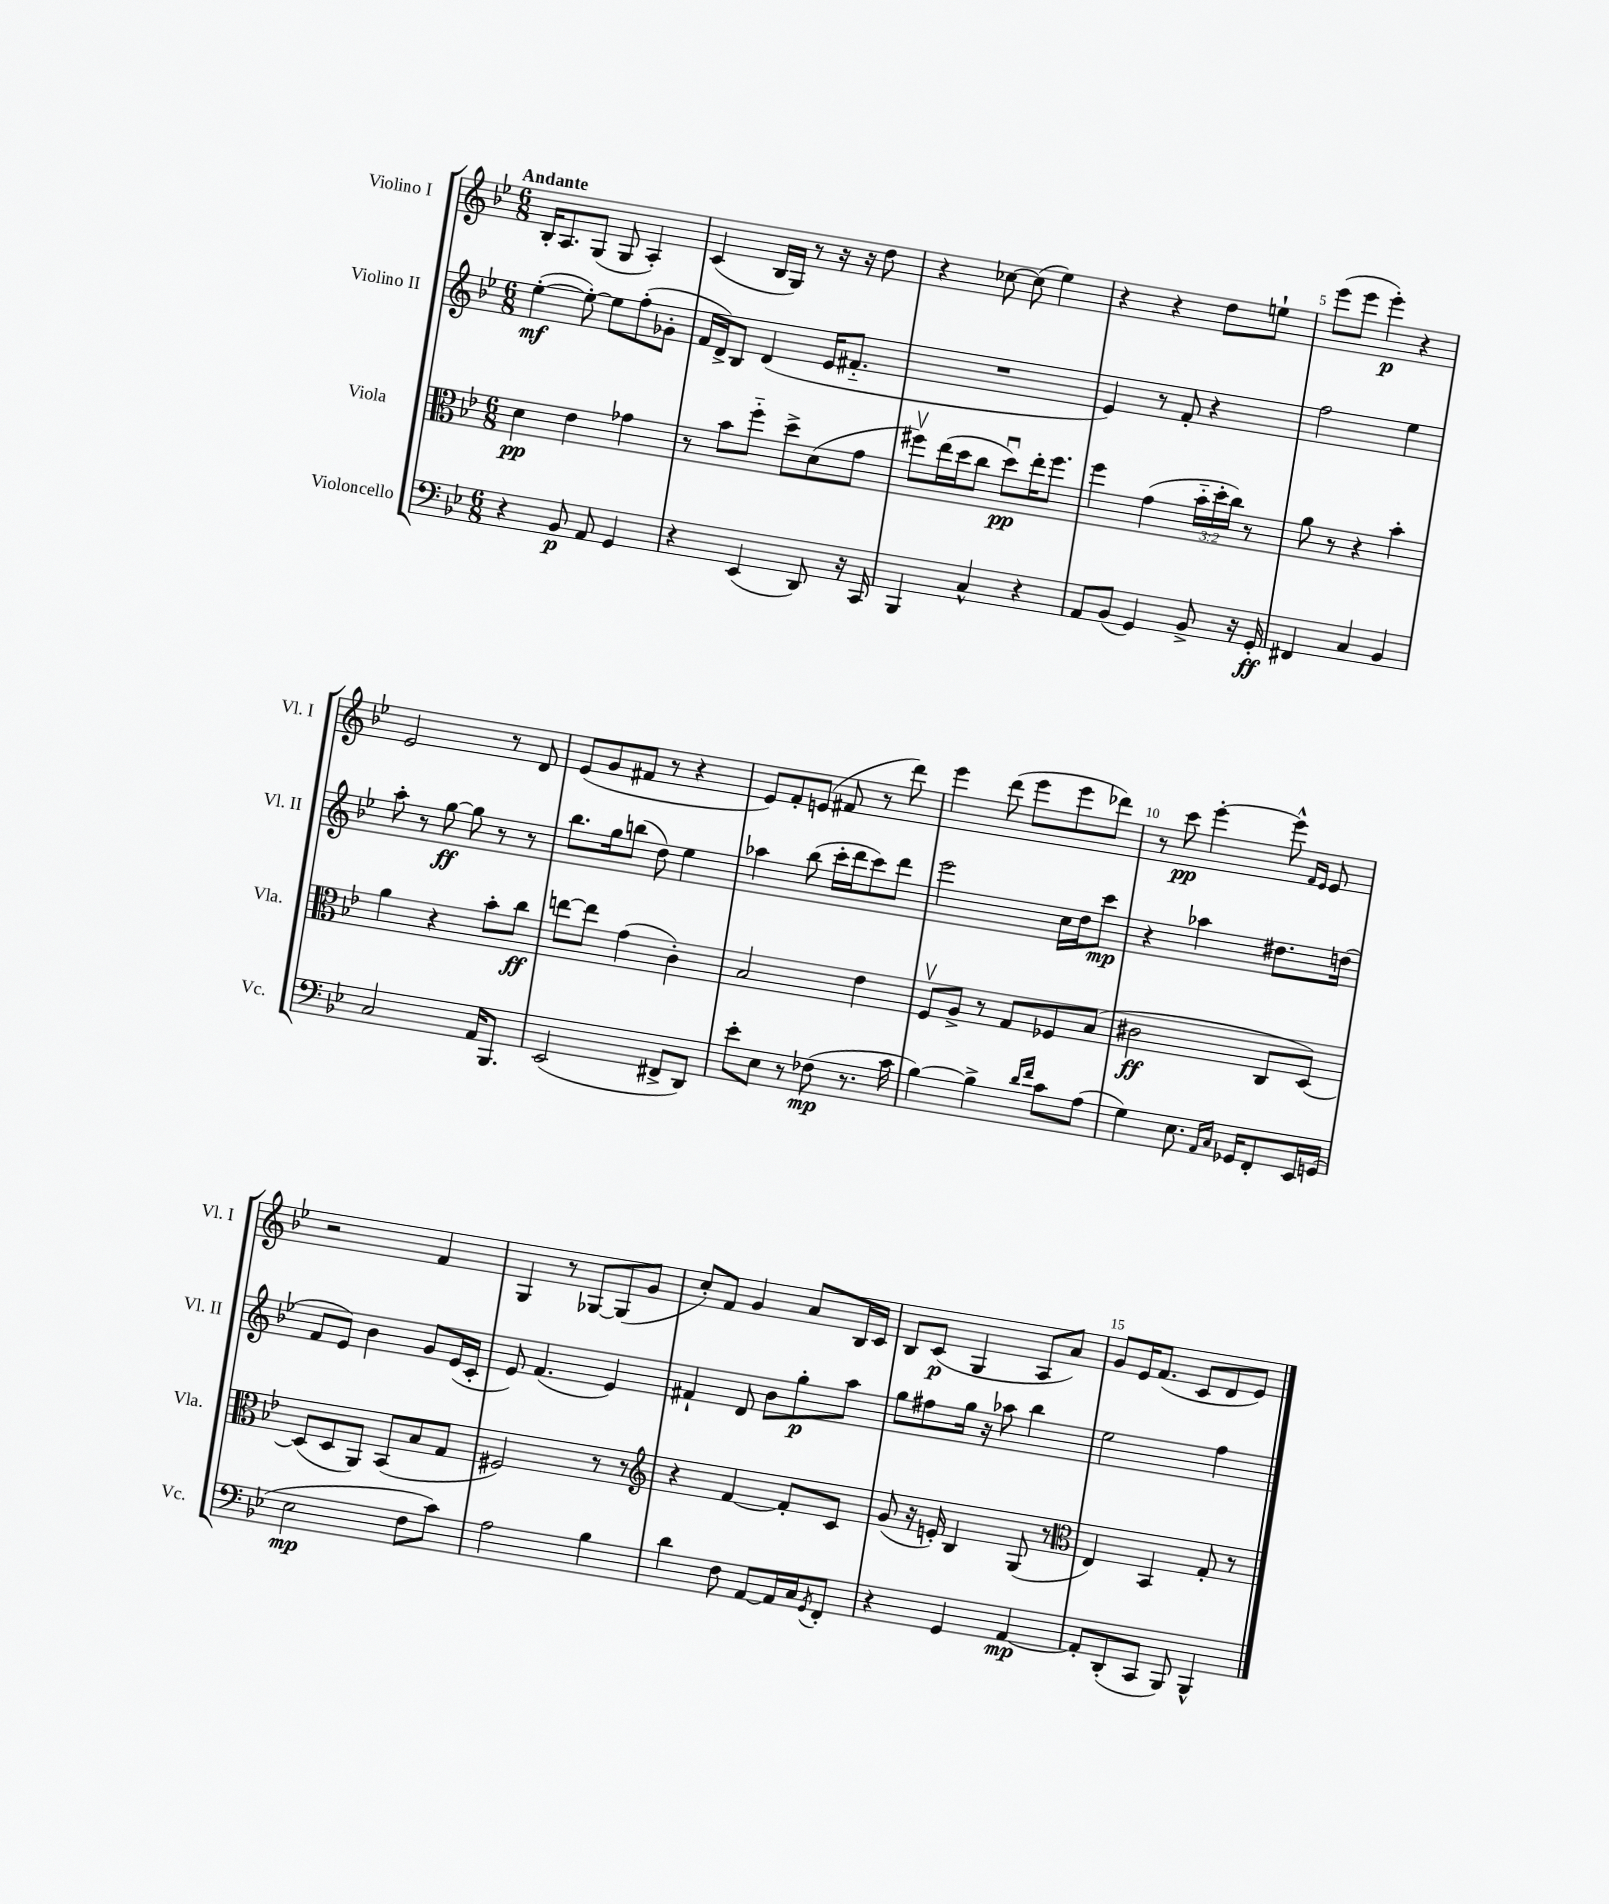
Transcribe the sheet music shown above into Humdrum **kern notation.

**kern	**dynam	**kern	**dynam	**kern	**dynam	**kern	**dynam
*part4	*part4	*part3	*part3	*part2	*part2	*part1	*part1
*staff4	*staff4	*staff3	*staff3	*staff2	*staff2	*staff1	*staff1
*I"Violoncello	*	*I"Viola	*	*I"Violino II	*	*I"Violino I	*
*I'Vc.	*	*I'Vla.	*	*I'Vl. II	*	*I'Vl. I	*
*clefF4	*	*clefC3	*	*clefG2	*	*clefG2	*
*k[b-e-]	*	*k[b-e-]	*	*k[b-e-]	*	*k[b-e-]	*
*M6/8	*	*M6/8	*	*M6/8	*	*M6/8	*
=1	=1	=1	=1	=1	=1	=1	=1
!	!	!	!	!	!	!LO:TX:a:B:t=Andante	!
4r	.	4d\	pp	([4ee-'\	mf	16B-'/KL	.
.	.	.	.	.	.	8.A/	.
8BB-/	p	4e-\	.	8ee-'\_)	.	(8G/J	.
8AA/	.	.	.	8ee-\L]	.	8G/	.
4GG/	.	4g-X\	.	(8ff'\	.	4A'/)	.
.	.	.	.	8g-X'\J	.	.	.
=2	=2	=2	=2	=2	=2	=2	=2
4r	.	8r	.	16f/LL	.	(4c/	.
.	.	.	.	16d^/J)	.	.	.
.	.	8b-\L	.	8B-/J	.	.	.
(4EE-/	.	8ff\J	.	(4d/	.	16B-/LL	.
.	.	.	.	.	.	16G/JJ)	.
.	.	8dd^\L	.	.	.	8r	.
8DD/)	.	(8d\	.	16e-/KL	.	16r	.
.	.	.	.	8.f#X/J	.	16r	.
16r	.	8g\J	.	.	.	8dd\	.
16CC/	.	.	.	.	.	.	.
=3	=3	=3	=3	=3	=3	=3	=3
4BBB-/	.	8ff#Xv\L)	.	2.r	.	4r	.
.	.	(16ee-\L	.	.	.	.	.
.	.	16dd\J	.	.	.	.	.
4C^^/	.	8cc\J	.	.	.	[8cc-X\	.
.	.	8ddu\L)	pp	.	.	(8cc-\]	.
4r	.	16ee-'\K	.	.	.	4ee-\)	.
.	.	8.ff#\J	.	.	.	.	.
=4	=4	=4	=4	=4	=4	=4	=4
8AA/L	.	4ff\	.	4e-/)	.	4r	.
(8BB-/J	.	.	.	.	.	.	.
4GG/)	.	(4g\	.	8r	.	4r	.
.	.	.	.	8f'/	.	.	.
8BB-^/	.	24b-\LL	.	4r	.	8dd\L	.
.	.	24dd'\	.	.	.	.	.
.	.	24cc\JJ)	.	.	.	.	.
16r	.	8r	.	.	.	8een`\J	.
16GG'/	ff	.	.	.	.	.	.
=5	=5	=5	=5	=5	=5	=5	=5
4FF#X/	.	8a\	.	2ff\	.	(8eee-\L	.
.	.	8r	.	.	.	8eee-\J	.
4C/	.	4r	.	.	.	4eee-'\)	p
4BB-/	.	4b-'\	.	4ee-\	.	4r	.
!!LO:LB:g=z
=6	=6	=6	=6	=6	=6	=6	=6
2C/	.	4a\	.	8aa'\	.	2e-/	.
.	.	.	.	8r	.	.	.
.	.	4r	.	[8gg\	ff	.	.
.	.	.	.	8gg\]	.	.	.
16AA/KL	.	8b-'\L	.	8r	.	8r	.
8.BBB-/J	.	.	.	.	.	.	.
.	.	8cc\J	ff	8r	.	8d/	.
=7	=7	=7	=7	=7	=7	=7	=7
(2EE-/	.	[8een\L	.	8.bb-\L	.	(8e-/L	.
.	.	8ee\J]	.	.	.	8g/	.
.	.	.	.	16gg\k	.	.	.
.	.	(4g\	.	(8bbn\J	.	8f#X/J	.
.	.	.	.	8dd\)	.	8r	.
8FF#X^/L	.	4c'\)	.	4ee-\	.	4r	.
8DD/J)	.	.	.	.	.	.	.
=8	=8	=8	=8	=8	=8	=8	=8
8e-'\L	.	2B-/	.	4aa-X\	.	8e-/L)	.
8E-\J	.	.	.	.	.	8f'/	.
8r	.	.	.	(8bb-\	.	(8en/J	.
(8F-X\	mp	.	.	16ccc'\LL	.	8f#X/	.
.	.	.	.	16ddd\J	.	.	.
8.r	.	4e-\	.	8ccc\)	.	8r	.
.	.	.	.	8ddd\J	.	8ddd\)	.
16c\	.	.	.	.	.	.	.
=9	=9	=9	=9	=9	=9	=9	=9
[4B-\)	.	8Fv/L	.	2eee-\	.	4eee-\	.
.	.	8A^/J	.	.	.	.	.
4B-^\]	.	8r	.	.	.	(8ddd\	.
.	.	8G/L	.	.	.	8eee-\L	.
16qqd/LL	.	.	.	.	.	.	.
16qqf/JJ	.	.	.	.	.	.	.
8c\L	.	8F-X/	.	16cc\LL	.	8eee-\	.
.	.	.	.	16dd\J	.	.	.
(8A\J	.	(8B-/J	.	8ccc\J	mp	8ddd-X\J)	.
=10	=10	=10	=10	=10	=10	=10	=10
4G\)	.	2c#X\	ff	4r	.	8r	.
.	.	.	.	.	.	8ccc\	pp
8.E-\	.	.	.	4aa-X\	.	[4eee-'\	.
16qqAA/LL	.	.	.	.	.	.	.
16qqC/JJ	.	.	.	.	.	.	.
16GG-X/KL	.	.	.	.	.	.	.
8FF'/	.	8C/L	.	8.dd#X\L	.	8eee-^^\]	.
.	.	.	.	.	.	16qqf/LL	.
.	.	.	.	.	.	16qqe-/JJ	.
16EE-/L	.	[8D/J)	.	.	.	8e-/	.
(16GGn/JJ	.	.	.	(16ddn\Jk	.	.	.
!!LO:LB:g=z
=11	=11	=11	=11	=11	=11	=11	=11
2E-\	mp	(8D/L]	.	8f/L	.	2r	.
.	.	8D/	.	8e-/J)	.	.	.
.	.	8AA/J)	.	4b-\	.	.	.
.	.	(8BB-/L	.	.	.	.	.
8F\L	.	8B-/	.	8g/L	.	4f/	.
8c\J)	.	8G/J	.	(16e-/L	.	.	.
.	.	.	.	16c'/JJ	.	.	.
=12	=12	=12	=12	=12	=12	=12	=12
2A\	.	2F#X/)	.	8e-/)	.	4G/	.
.	.	.	.	(4.f/	.	.	.
.	.	.	.	.	.	8r	.
.	.	.	.	.	.	[8G-X/L	.
4B-\	.	8r	.	4e-/)	.	(8G-/]	.
.	.	8r	.	.	.	8g/J	.
=13	=13	=13	=13	=13	=13	=13	=13
*	*	*clefG2	*	*	*	*	*
4d\	.	4r	.	4f#X`/	.	8cc'/L)	.
.	.	.	.	.	.	8f/J	.
8F\	.	[4f/	.	8d/	.	4g/	.
[8AA/L	.	.	.	8b-\L	.	.	.
16AA/L]	.	8f'/L]	.	8gg'\	p	8a/L	.
16C/J	.	.	.	.	.	.	.
8qGG/	.	.	.	.	.	.	.
8FF'/J	.	8c/J	.	8aa\J	.	16B-/L	.
.	.	.	.	.	.	16c/JJ	.
=14	=14	=14	=14	=14	=14	=14	=14
4r	.	(8g/	.	8gg\L	.	8B-/L	.
.	.	16r	.	8ff#X\	.	(8c/J	p
.	.	16en'/)	.	.	.	.	.
4GG/	.	4B-/	.	16gg\Jk	.	4G/	.
.	.	.	.	16r	.	.	.
.	.	.	.	8aa-X\	.	.	.
[4AA/	mp	(8G/	.	4bb-\	.	8A/L	.
.	.	8r	.	.	.	8a/J)	.
=15	=15	=15	=15	=15	=15	=15	=15
*	*	*clefC3	*	*	*	*	*
8AA'/L]	.	4E-/)	.	2ee-\	.	8g/L	.
(8DD'/	.	.	.	.	.	16e-/K	.
.	.	.	.	.	.	(8.f/J	.
8CC/J	.	4BB-/	.	.	.	.	.
8BBB-/)	.	.	.	.	.	8c/L	.
4BBB-^^/	.	8G'/	.	4ff\	.	8d/	.
.	.	8r	.	.	.	8e-/J)	.
==	==	==	==	==	==	==	==
*-	*-	*-	*-	*-	*-	*-	*-
